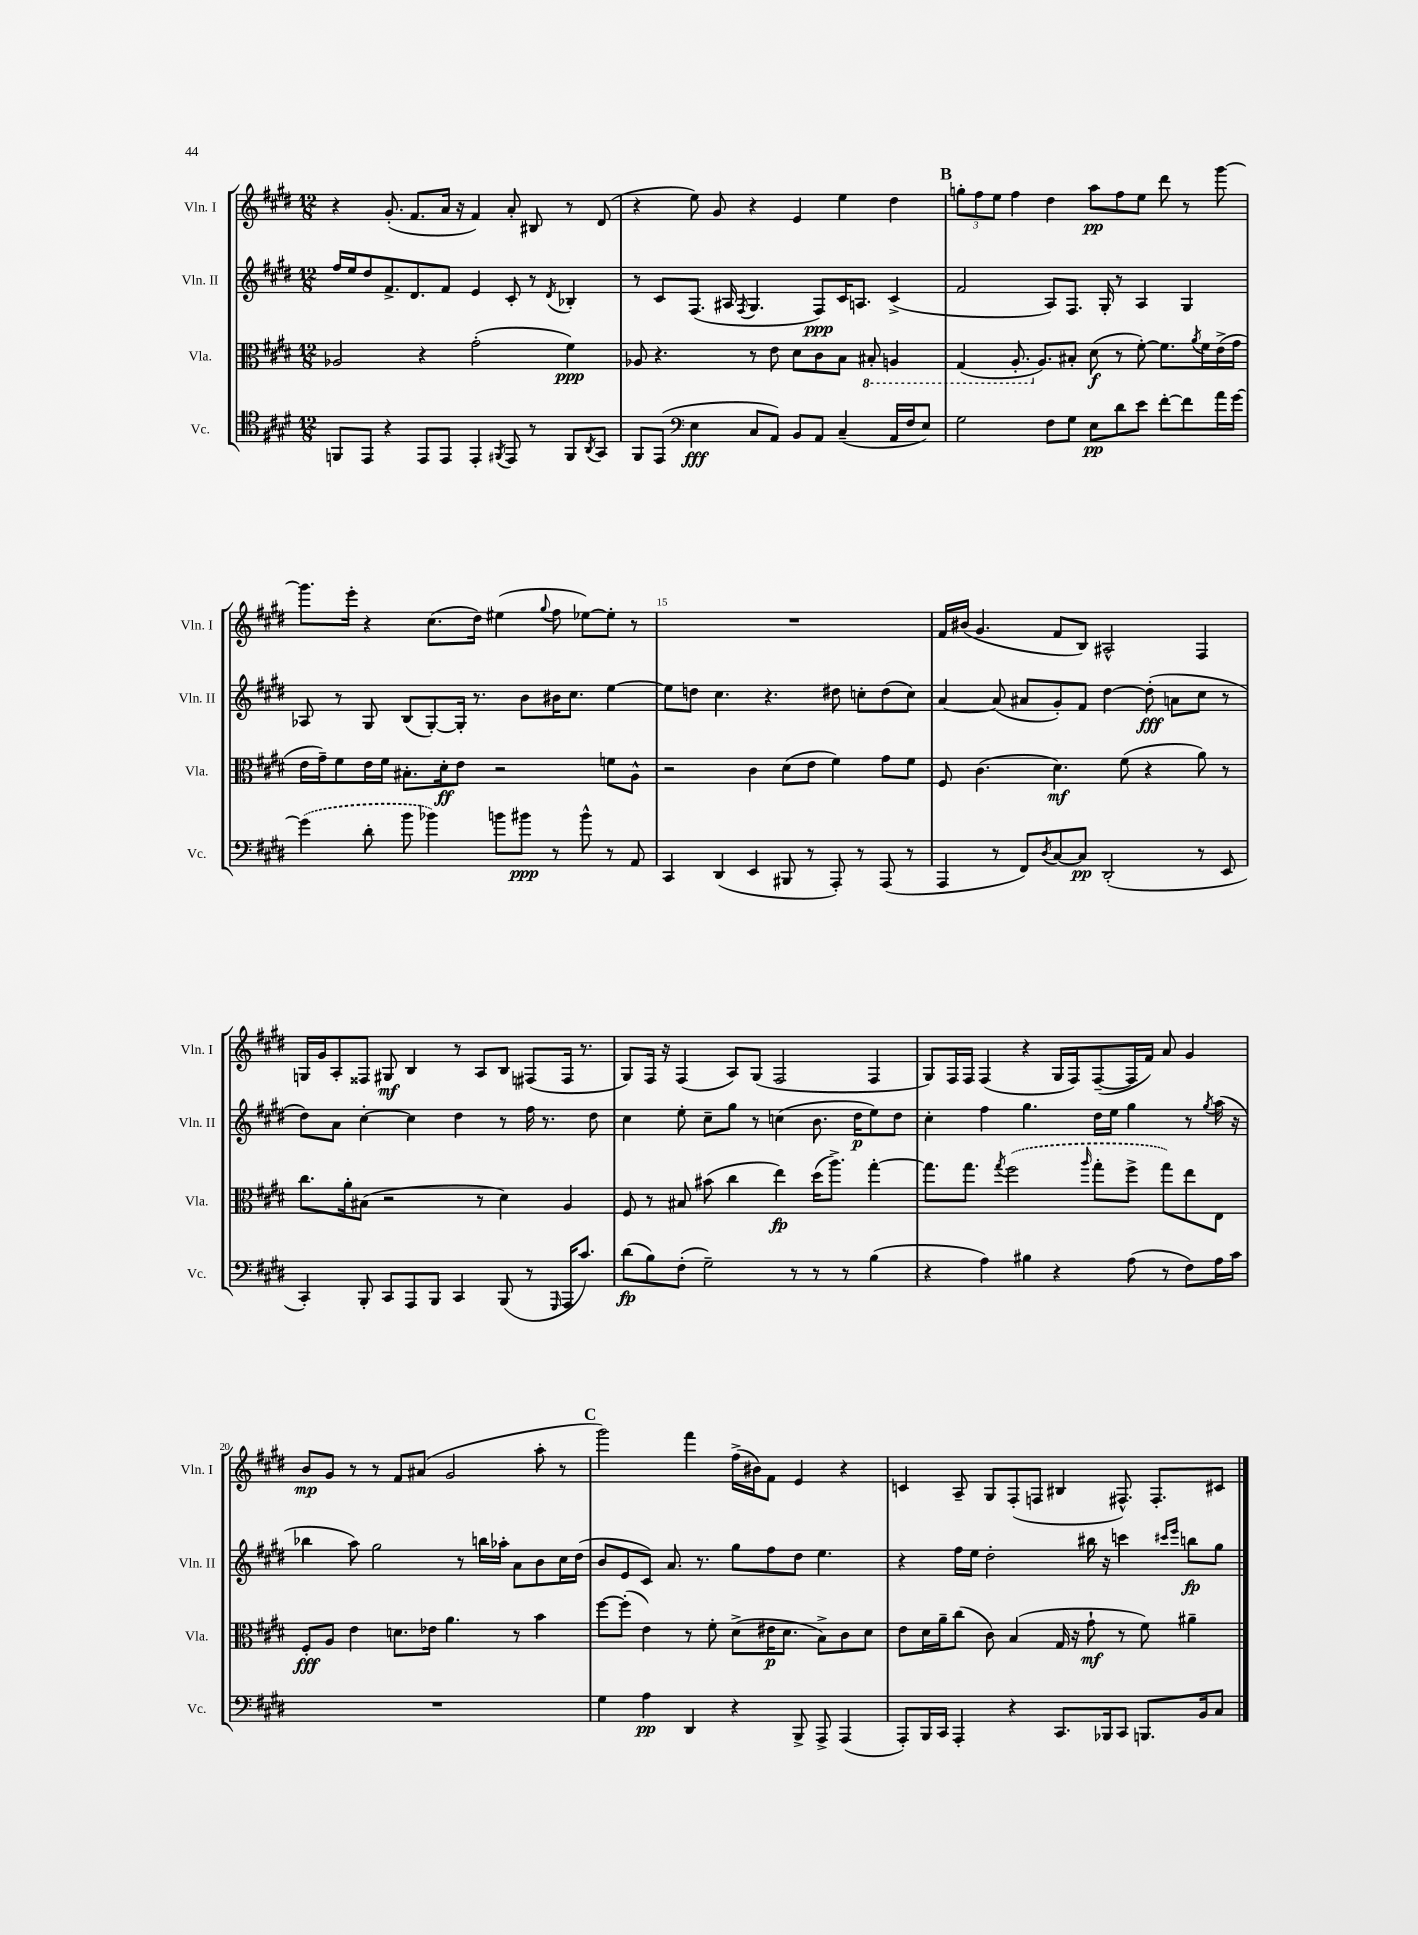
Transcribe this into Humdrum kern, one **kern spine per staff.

**kern	**kern	**kern	**kern
*staff4	*staff3	*staff2	*staff1
*clefC4	*clefC3	*clefG2	*clefG2
*k[f#c#g#d#]	*k[f#c#g#d#]	*k[f#c#g#d#]	*k[f#c#g#d#]
*M12/8	*M12/8	*M12/8	*M12/8
8FF	2A-	16ff#	4r
.	.	16ee	.
8EE	.	8dd#	.
4r	.	8.f#^	(8.g#'
.	.	8.d#	8.f#
8EE	4r	.	.
8EE	.	8f#	16a
.	.	.	16r
4EE'	(2g#'	4e	4f#)
8qFF#	.	.	.
8EE	.	8c#'	8a'
8r	.	8r	8B#
.	.	8qd#	.
8FF#	4f#)	4B-'	8r
8qAA	.	.	.
8GG#	.	.	(8d#
=	=	=	=
8FF#	8A-	8r	4r
(8EE	4.r	8c#	.
*clefF4	*	*	*
4E	.	(8.F#	8ee)
.	.	.	8g#
.	.	16A#	.
.	.	8qF#	.
8C#	8r	4.G#	4r
8AA)	8e	.	.
8BB	8d#	.	4e
8AA	8c#	8F#)	.
(4C#~	8B	16c#	4ee
.	.	8.A	.
.	8BB#'	.	.
16AA	4AA	(4c#^	4dd#
16F#	.	.	.
8E)	.	.	.
=	=	=	=
2G#	(4GG#	2f#	12gg'
.	.	.	12ff#
.	.	.	12ee
.	8.AA'	.	4ff#
.	8.A)	.	.
8F#	.	8A)	4dd#
8G#	8B#'	8.F#	.
8E	(8d#	.	8aa
.	.	16G#'	.
8d#	8r	8r	8ff#
8e	[8f#')	4A	8ee
[8f#'	8.f#]	.	8ddd#
8f#]	.	4G#	8r
.	8qa	.	.
.	16f#	.	.
16a	(16e^	.	[8ggg#
[16g#	16g#	.	.
=	=	=	=
(4g#]	16e	8A-	8.ggg#]
.	16g#~)	.	.
.	8f#	8r	.
.	.	.	16eee'
8d#'	16e	8G#	4r
.	16f#	.	.
8b	8.B#'	(8B	.
4b-)	.	[8G#')	(8.cc#
.	16d#'	.	.
.	8e	16G#']	.
.	.	8.r	16dd#)
8b	2r	.	(4ee#
8b#	.	8b	.
.	.	.	8qqgg#
8r	.	16b#	8ff#
.	.	8.cc#	.
8b#^^	.	.	[8ee-)
8r	8f	[4ee	8ee-']
8AA	8A^^	.	8r
=	=	=	=
4CC#	2r	8ee]	1.r
.	.	8dd	.
(4DD#	.	4.cc#	.
4EE	4c#	.	.
.	.	4.r	.
8BBB#	(8d#	.	.
8r	8e	.	.
8AAA')	4f#)	8dd#	.
8r	.	8cc'	.
(8AAA	8g#	(8dd#	.
8r	8f#	8cc)	.
=	=	=	=
4AAA	8F#	[4a	16f#
.	.	.	(16b#
.	(4.c#	.	4.g#
8r	.	(8a]	.
8FF#)	.	8a#	.
8qD#	.	.	.
[8C#	4.d#)	8g#')	8f#
8C#]	.	8f#	8B)
(2DD#'	.	[4dd#	2A#^^
.	(8f#	.	.
.	4r	(8dd#']	.
.	.	8a	.
8r	8a)	8cc#	4F#
8EE	8r	8r	.
=	=	=	=
4CC#')	8.cc#	8dd#)	16G
.	.	.	16g#
.	.	8a	8A'
.	16a'	.	.
8BBB'	(8B#	[4cc#'	8F##
8CC#	2r	.	8G#
8AAA	.	4cc#]	4B
8BBB	.	.	.
4CC#	.	4dd#	8r
.	8r	.	8A
(8BBB	4d#)	8r	8B
8r	.	16ff#	(8F#
.	.	8.r	.
16qqGGG#	.	.	.
16AAA	4A	.	16F#
8.c#)	.	.	8.r
.	.	8dd#	.
=	=	=	=
(8d#	8F#	4cc#	8G#)
8B)	8r	.	16F#
.	.	.	16r
(8F#'	8B#	8ee'	(4F#
2G#~)	(8b#	8cc#~	.
.	4cc#	8gg#	8A)
.	.	8r	(8G#
.	4ee)	(4cc	2F#
8r	.	.	.
8r	(16dd#	8.b	.
.	8.aa^)	.	.
8r	.	.	.
.	.	16dd#	.
(4B	[4gg#'	8ee)	4F#
.	.	8dd#	.
=	=	=	=
4r	8.gg#]	4cc#'	8G#)
.	.	.	16F#
.	8.gg#	.	16F#
4A)	.	4ff#	(4F#
.	8qgg#	.	.
.	(2ff#	.	.
4B#	.	4.gg#	4r
4r	.	.	16G#
.	.	.	16F#)
.	16qqaa	.	.
.	8gg#'	16dd#	([8F#~
.	.	16ee	.
(8A	8ff#^	4gg#	16F#]
.	.	.	16f#)
8r	8gg#)	.	8a
8F#)	8ee	8r	4g#
.	.	8qgg#	.
16A	8E	(16aa	.
16c#	.	16r	.
=	=	=	=
1.r	8F#'	4bb-	8b
.	8A	.	8g#
.	4e	8aa)	8r
.	.	2gg#	8r
.	8.d	.	8f#
.	.	.	(8a#
.	16e-	.	.
.	4.a	.	2g#
.	.	8r	.
.	.	16bb	.
.	.	16aa-'	.
.	8r	8a	.
.	4b	8b	8aa'
.	.	16cc#	8r
.	.	(16dd#	.
=	=	=	=
4G#	[8ff#	8b	2ggg#)
.	(8ff#']	8e	.
4A	4e)	8c#)	.
.	.	8.a	.
4DD#	8r	.	4fff#
.	.	8.r	.
.	8f#'	.	.
4r	(8d#^	8gg#	(16ff#^
.	.	.	16b#)
.	16e#	8ff#	8f#
.	8.d#	.	.
8BBB^	.	8dd#	4e
8AAA^	8B^)	4.ee	.
(4AAA	8c#	.	4r
.	8d#	.	.
=	=	=	=
8AAA')	8e	4r	4c
16BBB	16d#	.	.
16CC#	16a~	.	.
4AAA'	(8cc#	16ff#	8A~
.	.	16ee	.
.	8c#)	2dd#'	8G#
4r	(4B	.	(8F#'
.	.	.	8F
8.CC#	16G#	.	4B#
.	16r	.	.
.	8g#`	16bb#	.
16BBB-	.	16r	.
8CC#	8r	4ccc	8.F#^^)
8.BBB	8f#)	.	.
.	.	.	8.F#'
.	.	16qqccc#	.
.	.	16qqeee	.
.	4a#~	8bb	.
16BB	.	.	.
8C#	.	8gg#	8c#
==	==	==	==
*-	*-	*-	*-
